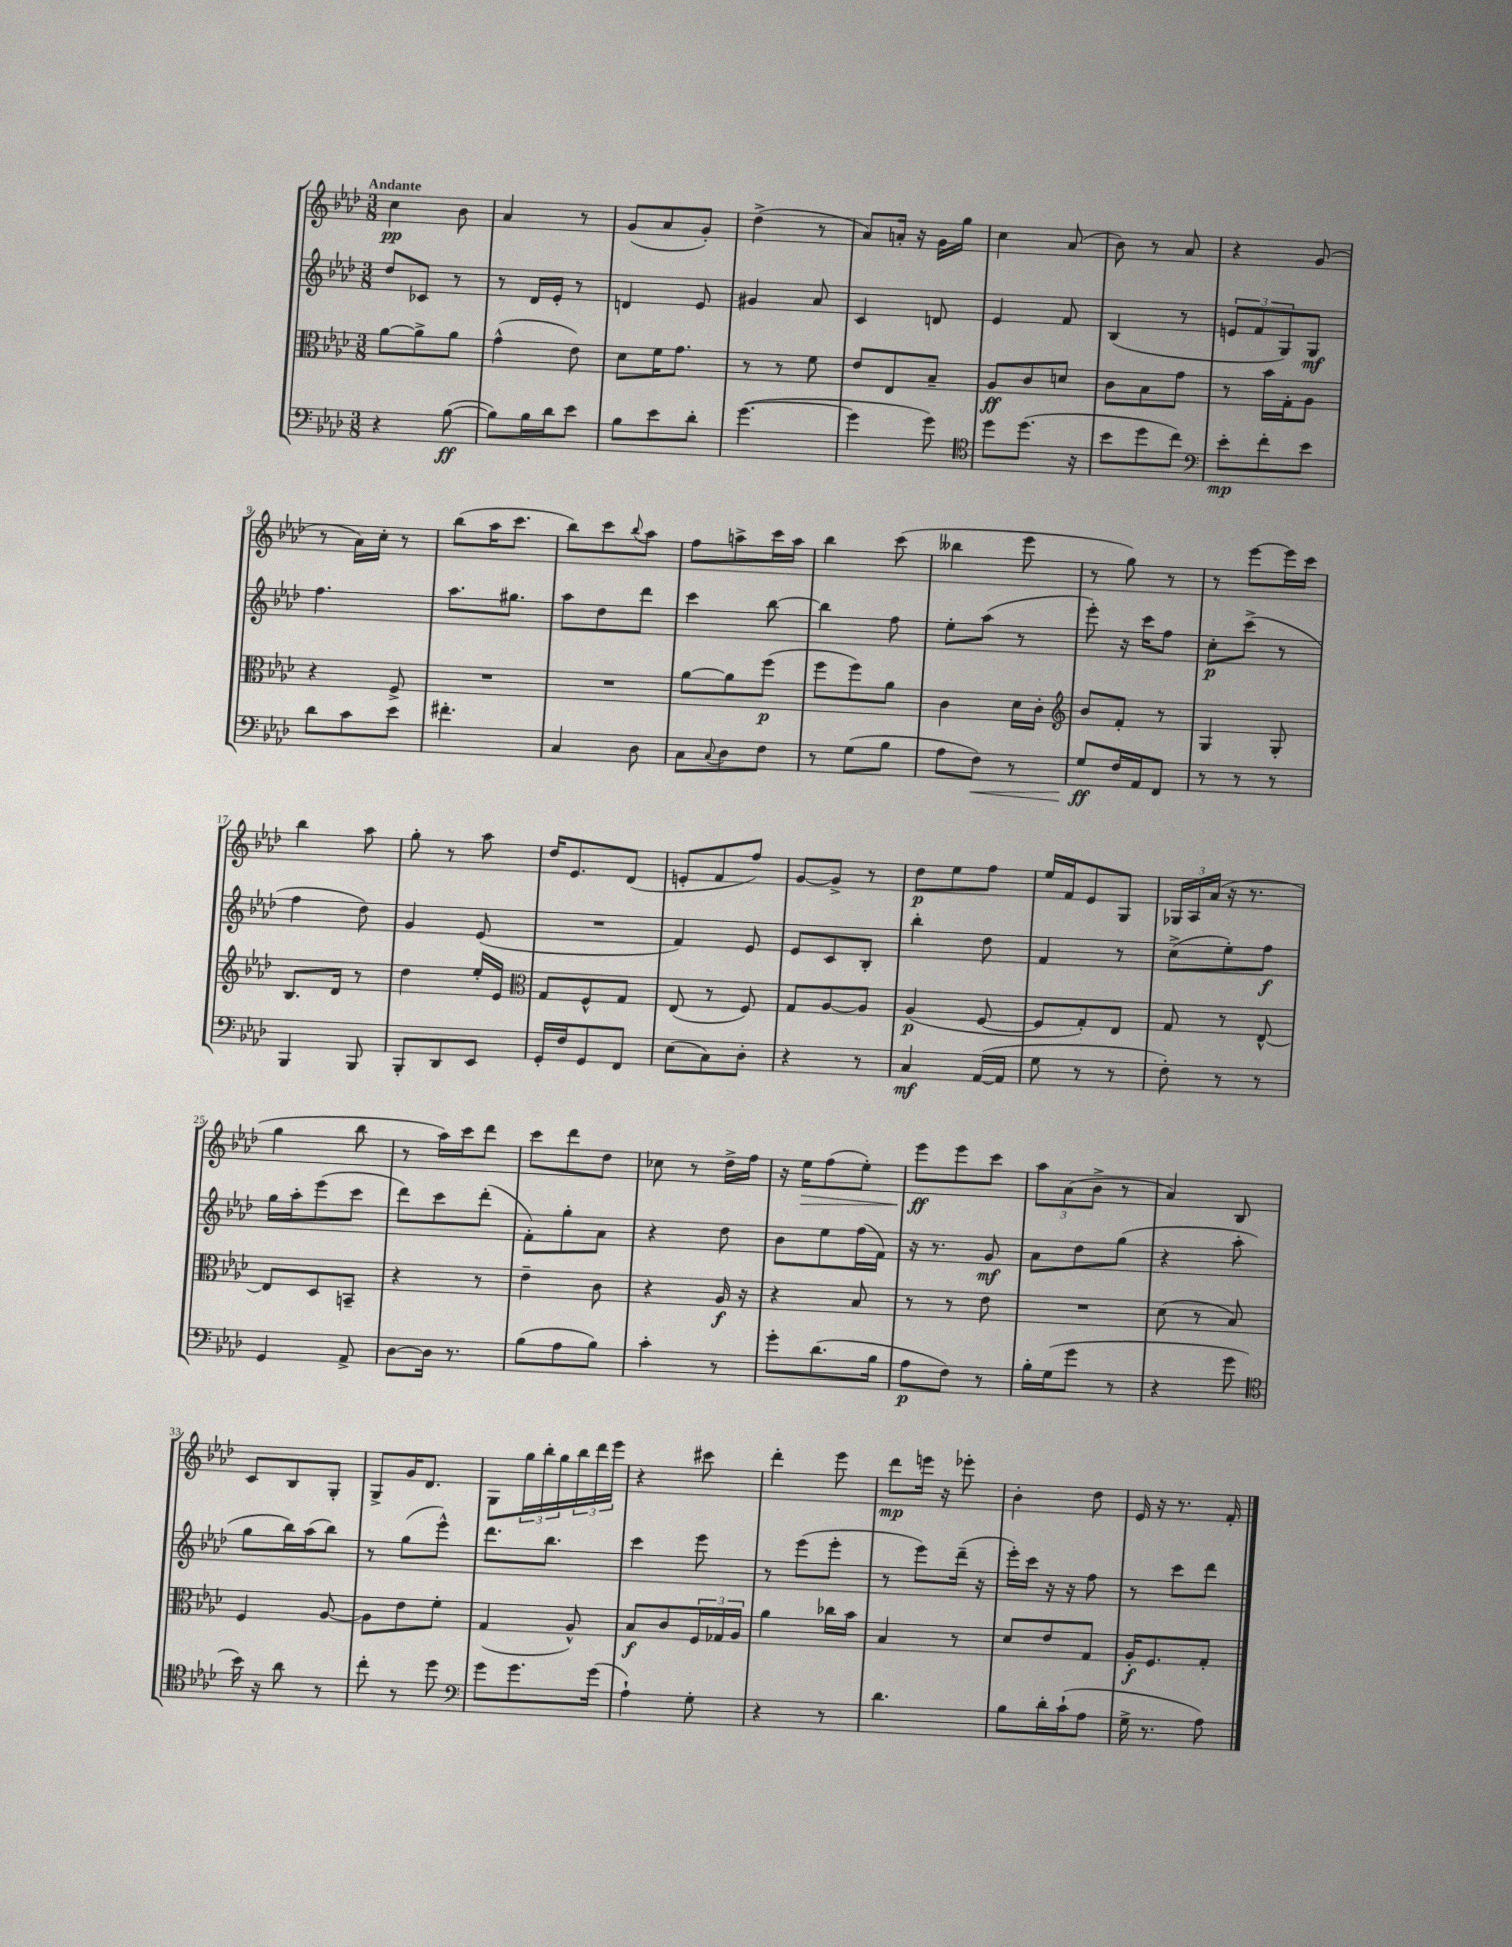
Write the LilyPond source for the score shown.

<<
\new StaffGroup <<
\new Staff = "s0" {
    \clef treble \key aes \major \numericTimeSignature \time 3/8 \tempo "Andante"
    c''4\pp bes'8 |
    aes'4 r8 |
    g'8( aes'8 g'8-.) |
    des''4->( r8 |
    aes'8) a'16-. r16 g'16 g''16 |
    c''4 aes'8( |
    bes'8) r8 aes'8 |
    r4 g'8( |
    r8 aes'16) c''16-. r8 |
    bes''8( aes''16 c'''8. |
    bes''8) c'''8 \appoggiatura { bes''8 } aes''8 |
    f''8 a''8-> c'''16 a''16 |
    bes''4 c'''8( |
    beses''4 ees'''8 |
    r8 g''8) r8 |
    r8 ees'''8~ ees'''16 c'''16 |
    bes''4 aes''8 |
    g''8-. r8 aes''8 |
    des''16 ees'8. des'8( |
    e'8-. f'8 f''8) |
    g'8~ g'8-> r8 |
    des''8\p ees''8 f''8 |
    ees''16 f'16 ees'8 g8 |
    \tuplet 3/2 { ges16 aes16 aes'16( } r16 r8. |
    g''4 bes''8 |
    r8 aes''16) c'''16 des'''8 |
    c'''8 des'''8 des''8 |
    ces''8 r8 des''16-> f''16 |
    r16 ees''16\> f''8( ees''8-.) |
    ees'''8\ff\! ees'''8 c'''8 |
    \tuplet 3/2 { aes''8 aes'8( bes'8-> } r8 |
    aes'4) bes8 |
    c'8 bes8 g8-. |
    g8-> g'16 des'8. |
    g8 \tuplet 3/2 { g''16 bes''16-. g''16 } \tuplet 3/2 { bes''16 des'''16 ees'''16 } |
    r4 cis'''8 |
    des'''4-. ees'''8 |
    des'''8\mp e'''16 r16 ees'''8-. |
    bes'4-. des''8 |
    ees'16 r16 r8. f'16-. \bar "|." |
}
\new Staff = "s1" {
    \clef treble \key aes \major \numericTimeSignature \time 3/8
    des''8 ces'8 r8 |
    r8 des'16 ees'16-. r8 |
    d'4 ees'8 |
    gis'4 aes'8 |
    c'4 d'8 |
    ees'4 f'8 |
    bes4( r8 |
    \tuplet 3/2 { e'8 f'8 g8) } g8\mf |
    f''4. |
    aes''8. gis''8. |
    aes''8 des''8 des'''8 |
    c'''4 bes''8~ |
    bes''4 f''8 |
    ees''8-. aes''8( r8 |
    ees'''8-.) r16 c'''16 f''8 |
    c''8-.\p c'''8->( r8 |
    f''4 des''8) |
    g'4 ees'8( |
    R4. |
    f'4) ees'8 |
    ees'8 c'8 bes8-. |
    bes''4-. des''8 |
    f'4 r8 |
    c''8->( ees''8-.) f''8\f |
    g''16 aes''16-. ees'''8( c'''8 |
    des'''8) c'''8 des'''8-.( |
    f'8-.) g''8-. aes'8 |
    r4 des''8 |
    bes'8 ees''8 f''16( f'16) |
    r16 r8. g'8\mf |
    aes'8 des''8 g''8( |
    r4 aes''8-. |
    g''8 bes''16) aes''16( bes''8) |
    r8 g''8( ees'''8-^) |
    des'''8. bes''8. |
    c'''4 ees'''8 |
    r8 ees'''8( ees'''8-. |
    r8 ees'''8) des'''16--( r16 |
    ees'''16-.) c'''16 r16 r16 f''8 |
    r8 c'''8 des'''8 \bar "|." |
}
\new Staff = "s2" {
    \clef alto \key aes \major \numericTimeSignature \time 3/8
    aes'8~ aes'8-> aes'8 |
    g'4-^( ees'8) |
    des'8 f'16 g'8. |
    r8 r8 f'8 |
    ees'8 ees8 bes8-- |
    aes8\ff c'8 d'8 |
    c'8 bes8 g'8 |
    r8 bes'16 g16-. aes8 |
    r4 f8-> |
    R4. |
    R4. |
    aes'8~ aes'8 f''8\p( |
    f''8 f''8) aes'8 |
    c'4 des'16 c'16-. |
    \clef treble bes'8 f'8-. r8 |
    g4 g8-. |
    bes8. des'16 r8 |
    des''4 ees''16-. ees'16 |
    \clef alto g8 f8-^ g8 |
    ees8( r8 f8) |
    g8 aes8~ aes8 |
    aes4\p( f8~ |
    f8 g8-.) ees8 |
    g8 r8 ees8~-^ |
    ees8 des8 b,8-- |
    r4 r8 |
    ees'4-- c'8 |
    r4 aes16\f r16 |
    r4 bes8 |
    r8 r8 ees'8 |
    R4. |
    des'8( r8 bes8) |
    f4 aes8~ |
    aes8 ees'8 f'8-. |
    g4( aes8-^) |
    bes8\f c'8 \tuplet 3/2 { f16 ges16 aes16 } |
    aes'4 ces''16 bes'16 |
    bes4 r8 |
    des'8 ees'8 g8 |
    aes16-.\f f8. g8-. \bar "|." |
}
\new Staff = "s3" {
    \clef bass \key aes \major \numericTimeSignature \time 3/8
    r4 bes8~\ff( |
    bes8) bes16 des'16 ees'8 |
    bes8 ees'8 des'8-. |
    g'4.~( |
    g'4 g'8) |
    \clef tenor des''8 des''8.( r16 |
    bes'8 des''8 c''8) |
    \clef bass ees'8-.\mp f'8-. ees'8 |
    des'8 c'8 ees'8 |
    fis'4.-. |
    c4 des8 |
    c8 \appoggiatura { c8 } des8 f8 |
    r8 g8( bes8 |
    aes8 f8\<) r8 |
    g8\ff\! f16 aes,16 f,8 |
    r8 r8 r8 |
    bes,,4 bes,,8 |
    bes,,8-. des,8 ees,8 |
    g,16-. f16 g,8 f,8 |
    ees8( c8) des8-. |
    r4 r8 |
    c4\mf aes,16~( aes,16 |
    g8 r8 r8 |
    f8-.) r8 r8 |
    g,4 aes,8-> |
    des8~ des16 r8. |
    bes8( aes8 bes8) |
    c'4-. r8 |
    g'8-. des'8.( bes16 |
    aes8\p f8) r8 |
    bes16-. g16( g'8 r8 |
    r4 g'8 |
    \clef tenor bes'16) r16 aes'8 r8 |
    c''8-. r8 des''8 |
    \clef bass g'8 g'8. g'16( |
    aes4-!) g8-. |
    r4 r8 |
    des'4. |
    bes8 des'16-. c'16-!( aes8 |
    g16-> r8. aes8) \bar "|." |
}
>>
>>
